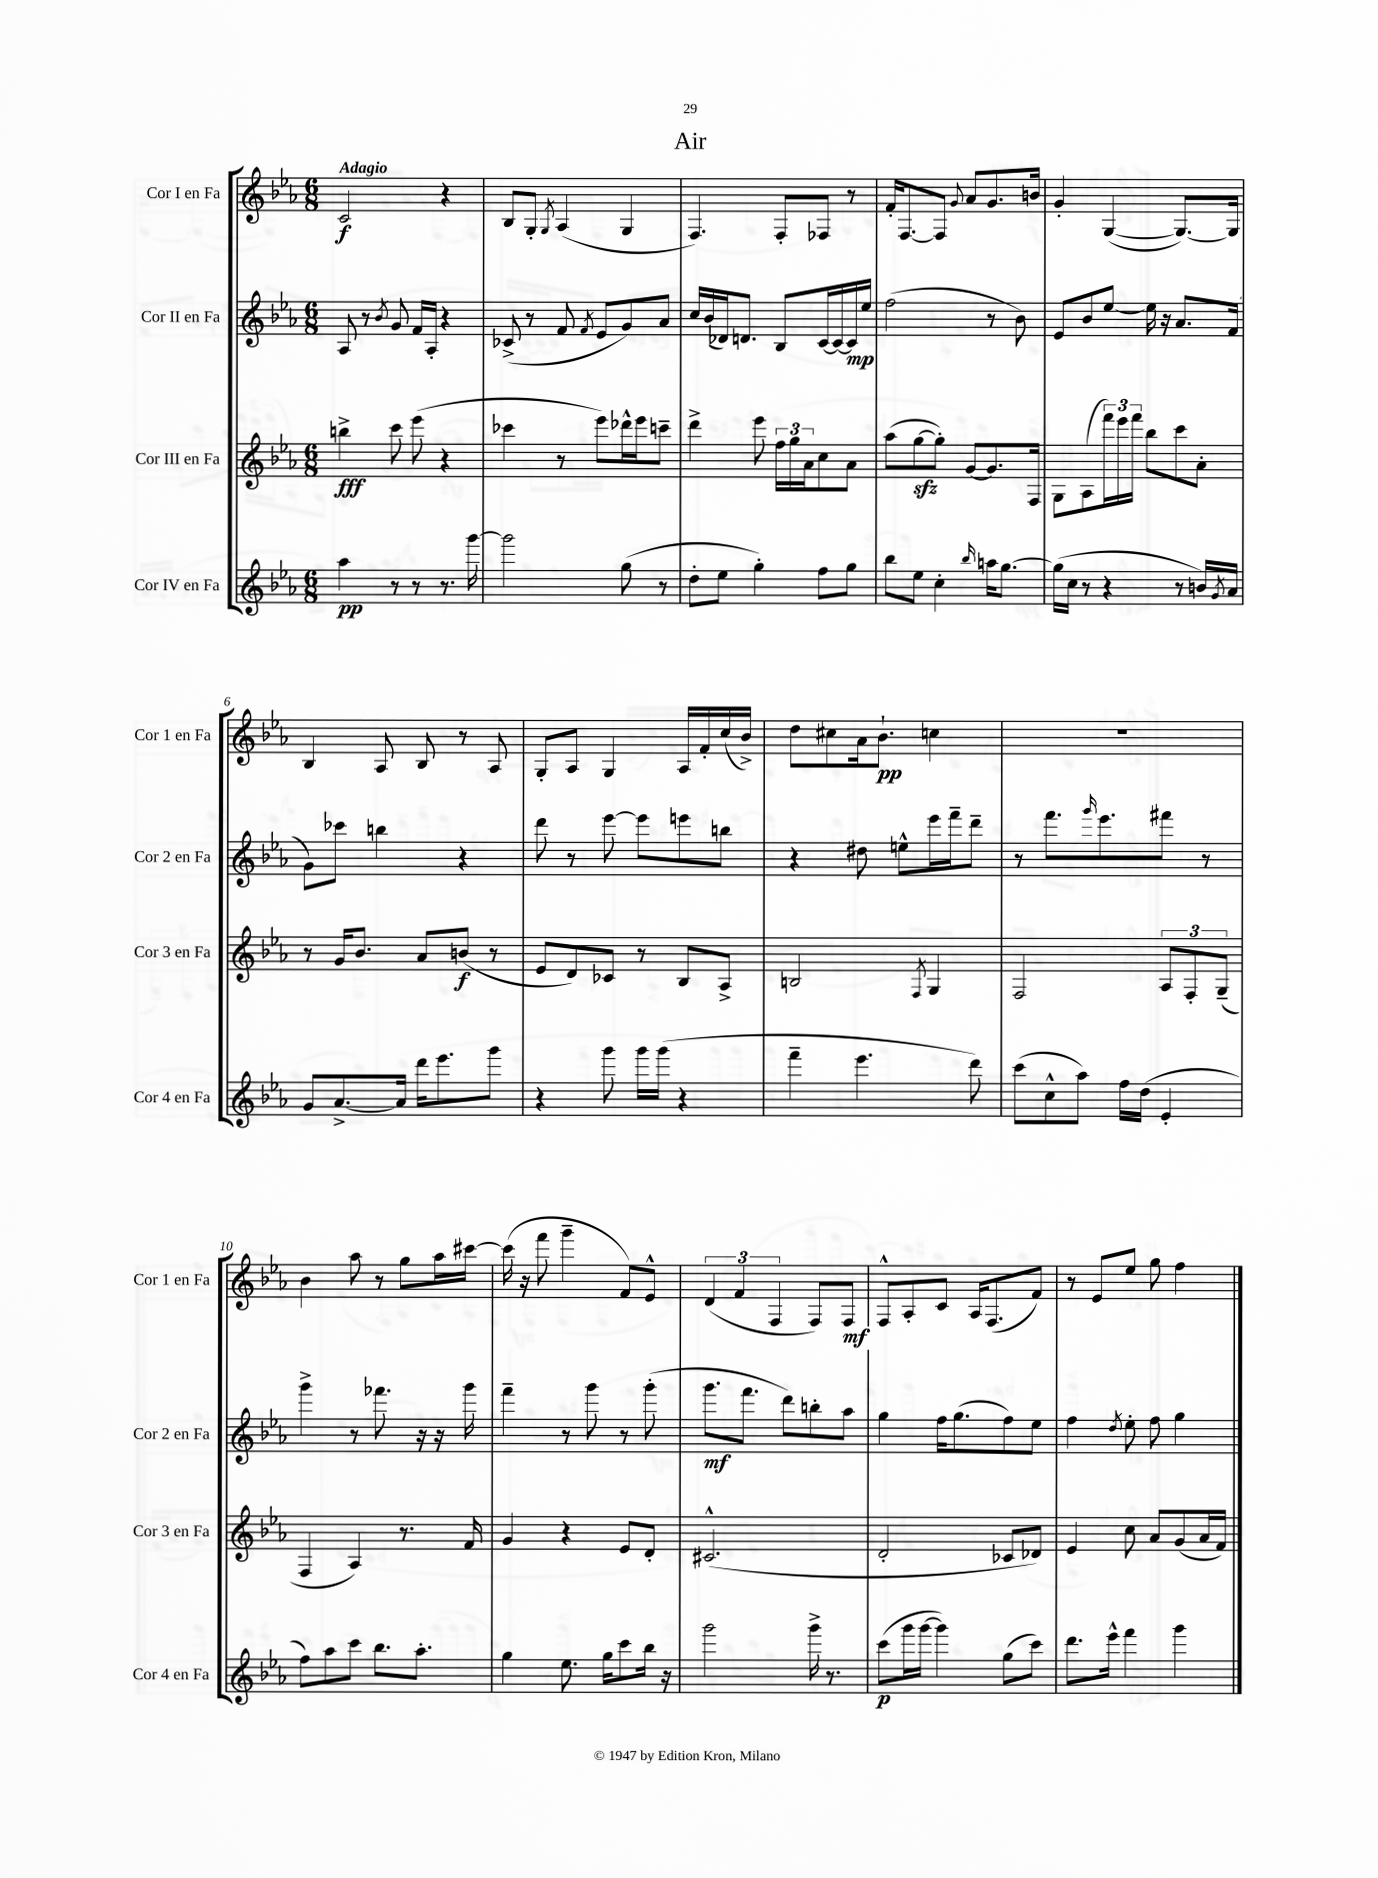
\header { title = "Air" }
<<
\new StaffGroup <<
\new Staff = "s0" \with { instrumentName = "Cor I en Fa" shortInstrumentName = "Cor 1 en Fa" } {
    \clef treble \key ees \major \numericTimeSignature \time 6/8 \tempo "Adagio"
    c'2\f r4 |
    bes8 g8-. \acciaccatura { g8 } aes4( g4 |
    f4.) f8-. fes8 r8 |
    f'16-. f8.~ f8 \appoggiatura { g'8 } aes'8 g'8. b'16 |
    g'4-. g4~( g8.~) g16 |
    bes4 aes8 bes8 r8 aes8 |
    g8-. aes8 g4 aes16 f'16-. c''16( bes'16->) |
    d''8 cis''8 aes'16 bes'8.-!\pp c''4 |
    R2. |
    bes'4 aes''8 r8 g''8 aes''16 cis'''16~ |
    cis'''16( r16 f'''8 g'''4-- f'8) ees'8-^ |
    \tuplet 3/2 { d'4( f'4 f4 } f8) f8\mf |
    f8-^ aes8-. c'8 aes16 f8.( f'8) |
    r8 ees'8 ees''8 g''8 f''4 \bar "|." |
}
\new Staff = "s1" \with { instrumentName = "Cor II en Fa" shortInstrumentName = "Cor 2 en Fa" } {
    \clef treble \key ees \major \numericTimeSignature \time 6/8
    aes8 r8 \acciaccatura { bes'8 } g'8 f'16 aes16-. r4 |
    ces'8->( r8 f'8 \acciaccatura { f'8 } ees'8 g'8) aes'8 |
    c''16 bes'16( des'16) d'8. bes8 c'16~ c'16~ c'16\mp ees''16 |
    f''2( r8 bes'8) |
    ees'8 bes'8 ees''8~ ees''16 r16 aes'8. f'16( |
    g'8) ces'''8 b''4 r4 |
    d'''8 r8 ees'''8~ ees'''8 e'''8 b''8 |
    r4 dis''8 e''8-^ ees'''16 f'''16-- d'''8-- |
    r8 f'''8. \grace { g'''16 } ees'''8. fis'''8 r8 |
    g'''4-> r8 fes'''8. r16 r16 g'''16 |
    f'''4-- r8 g'''8 r8 g'''8-.( |
    g'''8.\mf f'''8. d'''8) b''8-. aes''8 |
    g''4 f''16 g''8.( f''8) ees''8 |
    f''4 \acciaccatura { d''8 } ees''8-. f''8 g''4 \bar "|." |
}
\new Staff = "s2" \with { instrumentName = "Cor III en Fa" shortInstrumentName = "Cor 3 en Fa" } {
    \clef treble \key ees \major \numericTimeSignature \time 6/8
    b''4->\fff c'''8 ees'''8( r4 |
    ces'''4 r8 ees'''8) des'''16-^ ees'''16 c'''8-- |
    d'''4-> ees'''8 \tuplet 3/2 { f''16 g''16 aes'16 } c''8 aes'8 |
    aes''8( g''8~\sfz g''8-.) g'8~ g'8. f16 |
    g8 aes8( \tuplet 3/2 { f'''16) ees'''16 f'''16 } bes''8 c'''8 aes'8-. |
    r8 g'16 bes'8. aes'8 b'8\f( r8 |
    ees'8 d'8) ces'8 r8 bes8 aes8-> |
    b2 \acciaccatura { f8 } g4 |
    f2 \tuplet 3/2 { aes8 f8-. g8--( } |
    f4 aes4) r8. f'16 |
    g'4 r4 ees'8 d'8-. |
    cis'2.-^( |
    d'2-. ces'8 des'8) |
    ees'4 c''8 aes'8 g'8( aes'16 f'16) \bar "|." |
}
\new Staff = "s3" \with { instrumentName = "Cor IV en Fa" shortInstrumentName = "Cor 4 en Fa" } {
    \clef treble \key ees \major \numericTimeSignature \time 6/8
    aes''4\pp r8 r8 r8. g'''16~ |
    g'''2 g''8( r8 |
    d''8-. ees''8 g''4-.) f''8 g''8 |
    bes''8 ees''8 c''4-. \grace { bes''16 } a''16 g''8.~ |
    g''16( c''16 r8 r4 r8 b'16) \acciaccatura { g'8 } aes'16 |
    g'8 aes'8.~-> aes'16 d'''16 ees'''8. g'''8 |
    r4 g'''8 g'''16 g'''16( r4 |
    f'''4-- ees'''4. d'''8) |
    c'''8( c''8-^ aes''8) f''16 d''16( ees'4-. |
    f''8) aes''8 c'''8 bes''8. aes''8.-. |
    g''4 ees''8. g''16 c'''8 bes''16 r16 |
    g'''2 g'''16-> r8. |
    c'''8\p( g'''16 g'''16~ g'''4) g''8( c'''8) |
    d'''8. ees'''16-^ f'''4 g'''4 \bar "|." |
}
>>
>>
